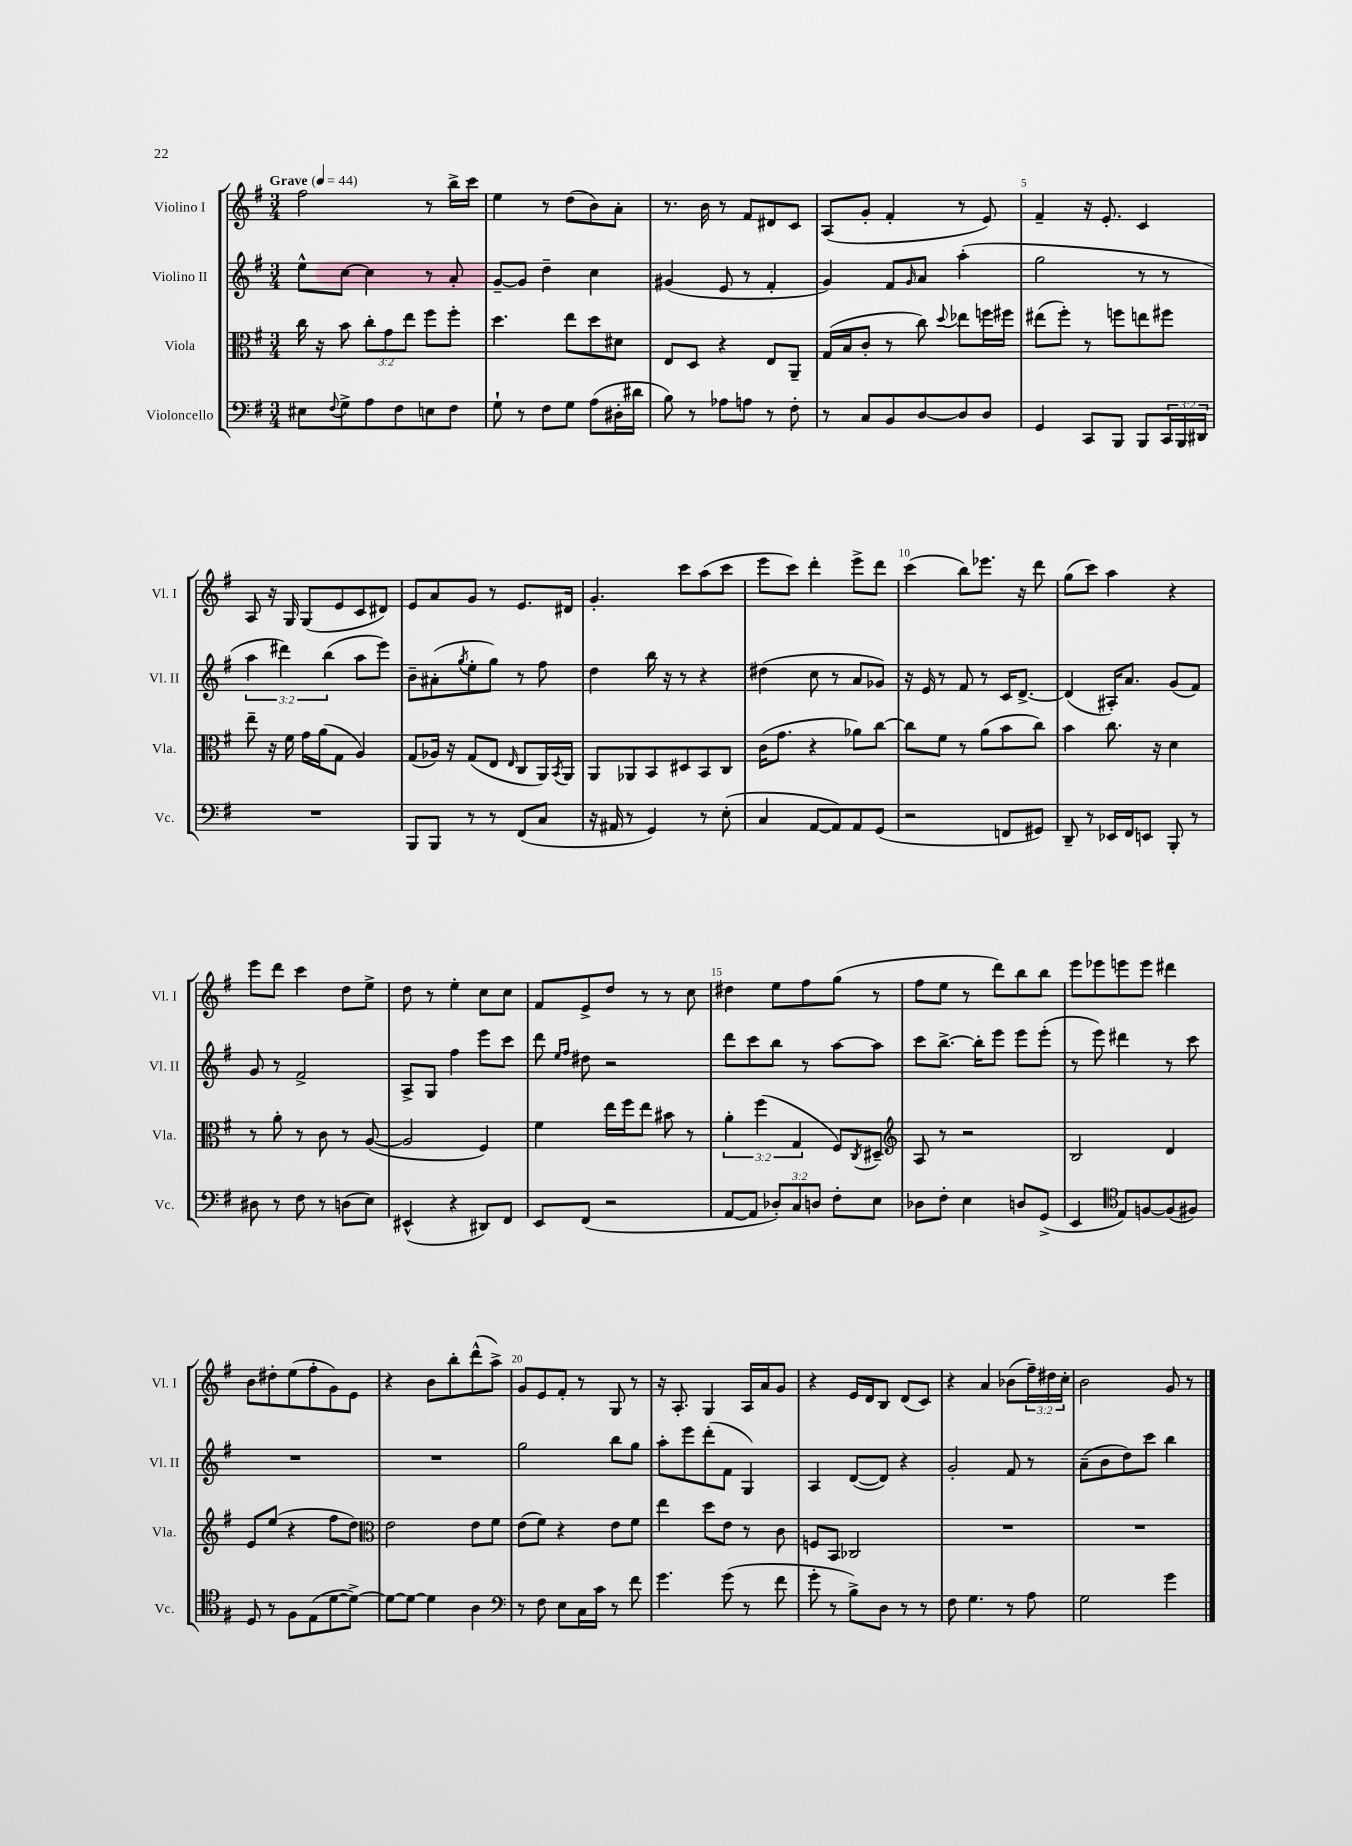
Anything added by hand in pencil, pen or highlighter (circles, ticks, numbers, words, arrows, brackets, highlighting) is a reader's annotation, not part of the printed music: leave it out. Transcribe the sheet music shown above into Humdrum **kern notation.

**kern	**kern	**kern	**kern
*staff4	*staff3	*staff2	*staff1
*clefF4	*clefC3	*clefG2	*clefG2
*k[f#]	*k[f#]	*k[f#]	*k[f#]
*M3/4	*M3/4	*M3/4	*M3/4
*MM44	*MM44	*MM44	*MM44
8E#\L	16cc\	8ee^^\L	2ff#\
.	16r	.	.
8qqF#/	.	.	.
8G^\	8b\	[8cc\J	.
8A\	12cc'\L	4cc\]	.
.	12g\	.	.
8F#\	.	.	.
.	12ee\J	.	.
8E\	8ff#\L	8r	8r
8F#\J	8ff#'\J	8a'/	16bb^\LL
.	.	.	16ccc\JJ
=	=	=	=
8G`\	4.dd\	[8g~/L	4ee\
8r	.	8g/]J	.
8F#\L	.	4dd~\	8r
8G\J	8ee\L	.	(8dd\L
(8A\L	8dd\	4cc\	8b\)
16D#'\L	8d#\J	.	8a'\J
16d#\JJ	.	.	.
=	=	=	=
8B\)	8E/L	(4g#/	8.r
8r	8D/J	.	.
.	.	.	16b\
8A-\L	4r	8e/	8r
8A\J	.	8r	8f#/L
8r	8E/L	4f#'/	8d#/
8F#'\	8AA~/J	.	8c/J
=	=	=	=
8r	(16G/LL	4g/)	(8A/L
.	16B/J	.	.
8C/L	8c'/J	.	8g'/J
8BB/	8r	8f#/L	4f#'/
.	.	16qqg/	.
[8D/	8cc\)	8a/J	.
.	8qqdd/	.	.
8D/]	8ee-\L	(4aa'\	8r
8D/J	16ff\L	.	8e/)
.	16ff#\JJ	.	.
=	=	=	=
4GG/	(8ee#\L	2gg\	4f#~/
.	8ff#'\J)	.	.
8CC/L	8r	.	16r
.	.	.	8.e'/
8BBB/J	8ff\L	.	.
8BBB/L	8ee\	8r	4c/
24CC/L	8ff#\J	8r	.
24BBB/	.	.	.
24DD#/JJ	.	.	.
=	=	=	=
2.r	8ee~\	6aa\	8A/
.	16r	.	16r
.	.	6ddd#\)	.
.	16f#\	.	16G/
.	16g\LL	.	(8G/L
.	(16a\J	.	.
.	.	(6bb\	.
.	8G\J	.	8e/
.	4A/)	8aa\L	8c/
.	.	8eee\J)	8d#/J)
=	=	=	=
8BBB/L	(8G/L	8b~\L	8e/L
8BBB/J	16A-/Jk)	(8a#'\	8a/
.	16r	.	.
.	.	8qgg/	.
8r	(8G/L	8ee'\	8g/J
8r	8E/J	8gg\J)	8r
.	16qqE/	.	.
(8FF#/L	8C/L	8r	8.e/L
8C/J	16AA/L)	8ff#\	.
.	8qBB/	.	.
.	16AA/JJ	.	16d#/Jk
=	=	=	=
16r	8AA/L	4dd\	4.g'/
16AA#/	.	.	.
8r	8AA-/	.	.
4GG/)	8BB/	16bb\	.
.	.	16r	.
.	8D#/	8r	8ccc\L
8r	8BB/	4r	(8aa\
(8E'\	8C/J	.	8ccc\J
=	=	=	=
4C/	(16c\LK	(4dd#\	8eee\L
.	8.g\J	.	.
.	.	.	8ccc\J)
[8AA/L	4r	8cc\	4ddd'\
8AA/])	.	8r	.
8AA/	8a-\L)	8a/L	8eee^\L
(8GG/J	[8cc\J	8g-/J)	8ddd\J
=	=	=	=
2r	8cc\]L	16r	(4ccc\
.	.	16e/	.
.	8f#\J	8r	.
.	8r	8f#/	8bb\L)
.	(8a\L	8r	8.eee-\J
8FF/L	8b\	16c/LK	.
.	.	[8.d^/J	16r
8GG#/J)	8cc\J)	.	8ddd\
=	=	=	=
8DD~/	4b\	(4d/]	(8gg\L
8r	.	.	8ccc\J)
16EE-/LL	8.cc\	16A#'/LK)	4aa\
16FF#/J	.	8.a/J	.
8EE/J	.	.	.
.	16r	.	.
8BBB'/	4d\	(8g/L	4r
8r	.	8f#/J)	.
=	=	=	=
8D#\	8r	8g/	8eee\L
8r	8a'\	8r	8ddd\J
8F#\	8r	2f#^/	4ccc\
8r	8c\	.	.
(8D\L	8r	.	8dd\L
8E\J)	([8A/	.	8ee^\J
=	=	=	=
(4EE#^^/	2A/]	8A^/L	8dd\
.	.	8G/J	8r
4r	.	4ff#\	4ee'\
8DD#/L)	4F#/)	8eee\L	8cc\L
8FF#/J	.	8ccc\J	8cc\J
=	=	=	=
8EE/L	4f#\	8ddd\	8f#/L
.	.	16qqee/LL	.
.	.	16qqff#/JJ	.
(8FF#/J	.	8dd#\	8e^/
2r	16ee\LL	2r	8dd/J
.	16ff#\J	.	.
.	8ee\J	.	8r
.	8b#\	.	8r
.	8r	.	8cc\
=	=	=	=
[8AA/L	6a'\	8ddd\L	4dd#\
8AA/]J	.	8ccc\	.
.	(6ff#\	.	.
12D-'/L)	.	8bb\J	8ee\L
12C/	6G/	.	.
.	.	8r	8ff#\
12D/J	.	.	.
8F#'\L	8F#/L)	[8aa\L	(8gg\J
.	8qC/	.	.
8E\J	8D#~/J	8aa\]J	8r
=	=	=	=
*	*clefG2	*	*
8D-\L	8A/	8ccc\L	8ff#\L
8F#'\J	8r	[8.bb^\J	8ee\J
4E\	2r	.	8r
.	.	16bb'\]LK	.
.	.	8eee\J	8ddd\L)
8D/L	.	8eee\L	8bb\
(8GG^/J	.	(8eee'\J	8bb\J
=	=	=	=
4EE/	2B/	8r	8eee\L
.	.	8eee\)	8eee-\
*clefC4	*	*	*
8E/L)	.	4ddd#\	8eee\
[8F/	.	.	8eee\J
(8F/]	4d/	8r	4ddd#\
8F#/J)	.	8ccc\	.
=	=	=	=
8D/	8e/L	2.r	8b\L
8r	(8ee/J	.	8dd#'\
8F#\L	4r	.	(8ee\
(8E\	.	.	8ff#'\
[8d\	8ff#\L	.	8g\)
8d^\_J)	8dd\J)	.	8e\J
=	=	=	=
*	*clefC3	*	*
8d\_L	2e\	2.r	4r
8d\_J	.	.	.
4d\]	.	.	8b\L
.	.	.	8bb'\
4A\	8e\L	.	(8ddd^^\
.	8f#\J	.	8aa^\J)
=	=	=	=
*clefF4	*	*	*
8r	(8e\L	2gg\	8g/L
8F#\	8f#\J)	.	8e/
8E\L	4r	.	8f#'/J
16C\L	.	.	8r
16c\JJ	.	.	.
8r	8e\L	8bb\L	8G/
8f#\	8f#\J	8gg\J	8r
=	=	=	=
4.g\	4ee\	8aa'\L	16r
.	.	.	8.A'/
.	.	8eee\	.
.	8dd\L	(8ddd'\	4G/
(8g\	8e\J	8f#\J	.
8r	8r	4G/)	16A/LL
.	.	.	16a/J
8f#\	8c\	.	8g/J
=	=	=	=
8g'\	8F/L	4A/	4r
8r	8BB/J	.	.
8B^\L)	2C-/	([8d/L	16e/LL
.	.	.	16d/J
8D\J	.	8d/]J)	8B/J
8r	.	4r	(8d/L
8r	.	.	8c/J)
=	=	=	=
8F#\	2.r	2g'/	4r
4.G\	.	.	.
.	.	.	4a/
8r	.	8f#/	(8b-\L
8A\	.	8r	24ff#~\L)
.	.	.	24dd#\
.	.	.	24cc'\JJ
=	=	=	=
2G\	2.r	(8a~\L	2b\
.	.	8b\	.
.	.	8dd\)	.
.	.	8ccc\J	.
4g\	.	4bb\	8g/
.	.	.	8r
==	==	==	==
*-	*-	*-	*-
